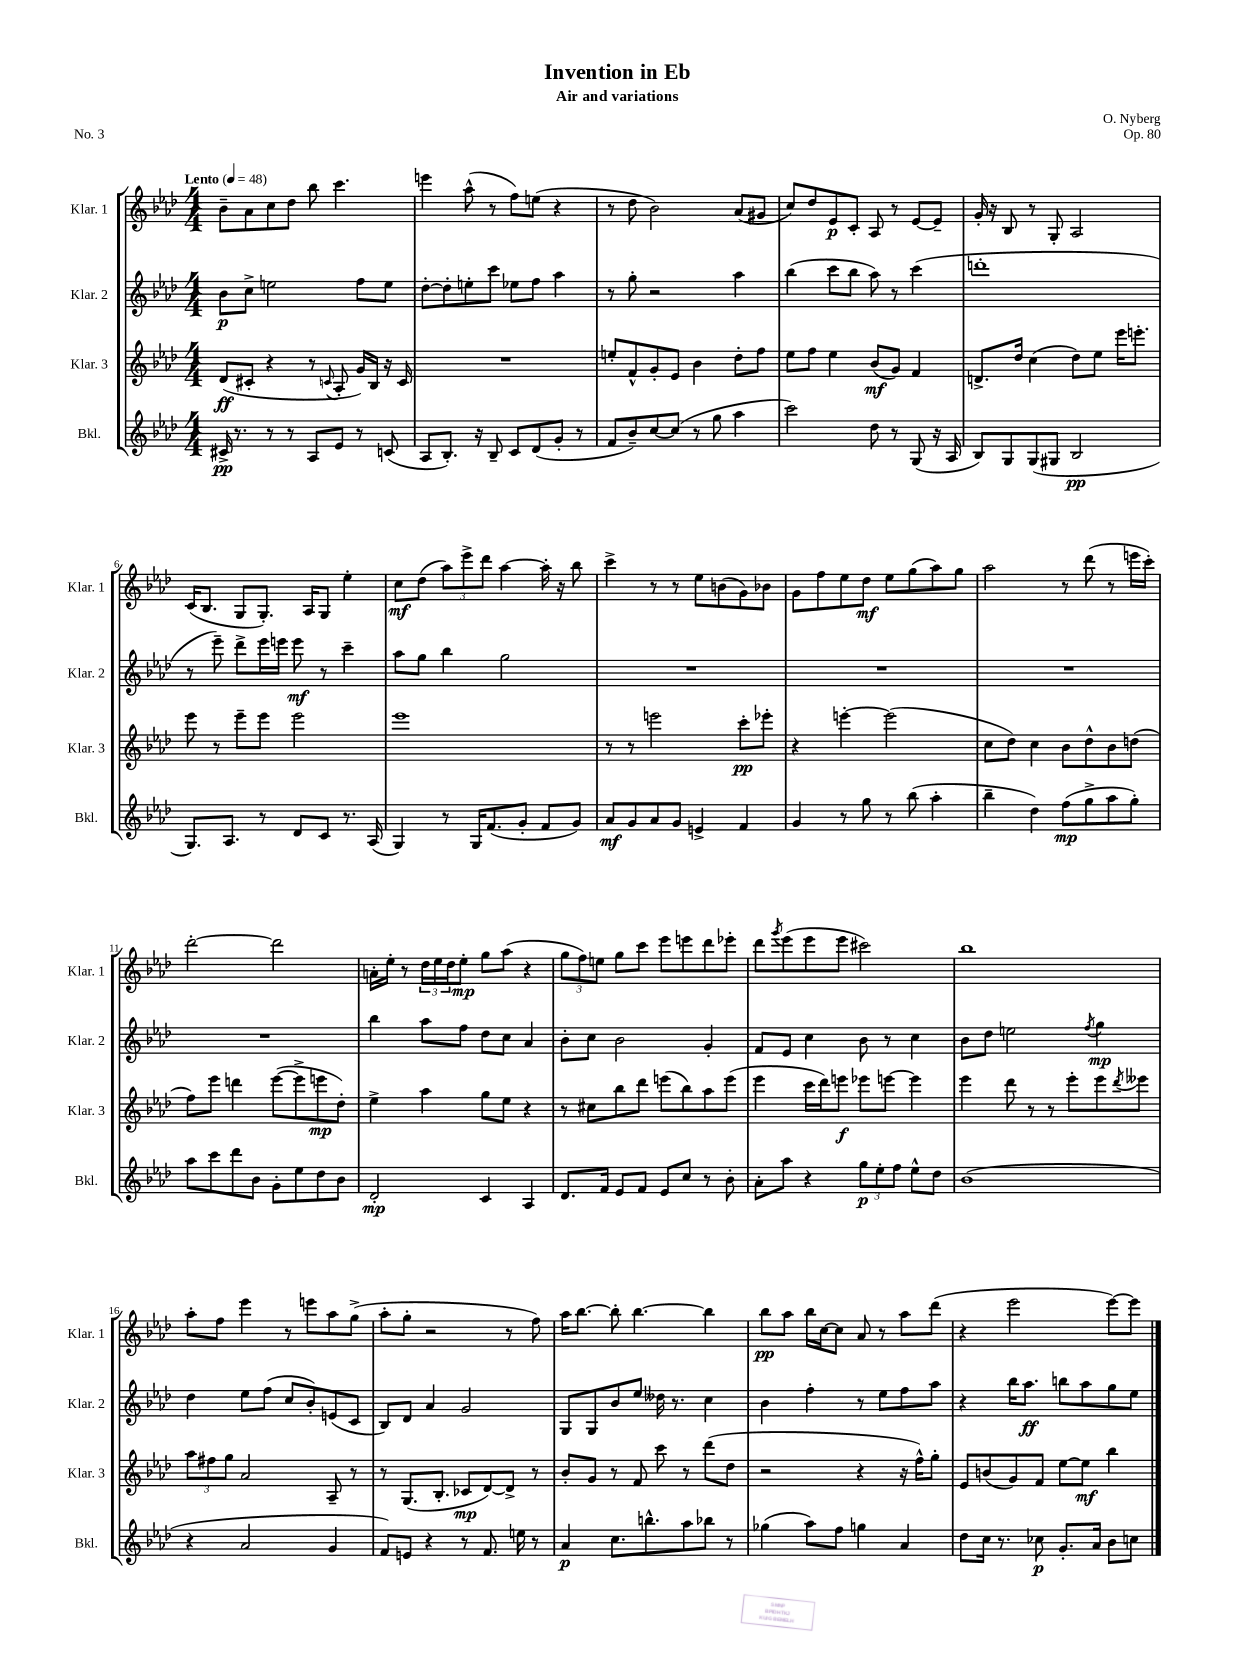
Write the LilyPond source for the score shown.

\header { title = "Invention in Eb" composer = "O. Nyberg" subtitle = "Air and variations" opus = "Op. 80" piece = "No. 3" }
<<
\new StaffGroup <<
\new Staff = "s0" \with { instrumentName = "Klar. 1" shortInstrumentName = "Klar. 1" } {
    \clef treble \key aes \major \numericTimeSignature \time 4/4 \tempo "Lento" 4 = 48
    bes'8-- aes'8 c''8 des''8 bes''8 c'''4. |
    e'''4 aes''8-^( r8 f''8) e''8( r4 |
    r8 des''8 bes'2) aes'8( gis'8 |
    c''8) des''8 ees'8\p c'8-. aes8 r8 ees'8~ ees'8-- |
    g'16-. r16 bes8 r8 g8-. aes2 |
    c'16( bes8. g8 g8.-.) aes16 g8 ees''4-. |
    c''8\mf des''8( \tuplet 3/2 { aes''8) ees'''8-> des'''8 } aes''4~ aes''16-. r16 bes''8 |
    c'''4-> r8 r8 ees''8 b'8( g'8) bes'8 |
    g'8 f''8 ees''8 des''8\mf ees''8 g''8( aes''8) g''8 |
    aes''2 r8 des'''8( r8 e'''16 c'''16-.) |
    des'''2~-. des'''2 |
    a'16-. ees''16-. r8 \tuplet 3/2 { des''16 ees''16 des''16 } ees''8-.\mp g''8 aes''8( r4 |
    \tuplet 3/2 { g''8 f''8) e''8 } g''8 c'''8 ees'''8 e'''8 des'''8 ees'''8-. |
    des'''8 \acciaccatura { g'''8 } ees'''8( ees'''8 ees'''8 cis'''2) |
    bes''1 |
    aes''8-. f''8 ees'''4 r8 e'''8 aes''8 g''8->( |
    aes''8-. g''8-. r2 r8 f''8) |
    aes''16 bes''8.~ bes''8-. bes''4.~ bes''4 |
    bes''8\pp aes''8 bes''16 c''16~ c''8 aes'8 r8 aes''8 des'''8( |
    r4 ees'''2 ees'''8~) ees'''8 \bar "|." |
}
\new Staff = "s1" \with { instrumentName = "Klar. 2" shortInstrumentName = "Klar. 2" } {
    \clef treble \key aes \major \numericTimeSignature \time 4/4
    bes'8\p c''8-> e''2 f''8 e''8 |
    des''8~-. des''8-. e''8-. c'''8 ees''8 f''8 aes''4 |
    r8 g''8-. r2 aes''4 |
    bes''4( c'''8 bes''8 aes''8) r8 c'''4( |
    d'''1-. |
    r8 ees'''8--) des'''8-> ees'''16 e'''16 e'''8\mf r8 c'''4-- |
    aes''8 g''8 bes''4 g''2 |
    R1 |
    R1 |
    R1 |
    R1 |
    bes''4 aes''8 f''8 des''8 c''8 aes'4 |
    bes'8-. c''8 bes'2 g'4-. |
    f'8 ees'8 c''4 bes'8 r8 c''4 |
    bes'8 des''8 e''2 \acciaccatura { f''8 } g''4\mp |
    des''4 ees''8 f''8( c''8 bes'8-.) e'8( c'8 |
    bes8) des'8 aes'4 g'2 |
    g8 g8 bes'8 ees''8 deses''16 r8. c''4 |
    bes'4 f''4-. r8 ees''8 f''8 aes''8 |
    r4 bes''16 aes''8.\ff b''8 aes''8 g''8 ees''8 \bar "|." |
}
\new Staff = "s2" \with { instrumentName = "Klar. 3" shortInstrumentName = "Klar. 3" } {
    \clef treble \key aes \major \numericTimeSignature \time 4/4
    des'8\ff( cis'8-. r4 r8 \appoggiatura { c'8 } aes8-. g'16) bes16 r16 c'16 |
    R1 |
    e''8-. f'8-^ g'8-. ees'8 bes'4 des''8-. f''8 |
    ees''8 f''8 ees''4 bes'8\mf( g'8) f'4 |
    d'8.-> des''16 c''4( des''8) ees''8 ees'''16 e'''8.-. |
    ees'''8 r8 ees'''8-- ees'''8 ees'''2 |
    ees'''1 |
    r8 r8 e'''2 c'''8-.\pp ees'''8-. |
    r4 e'''4~-. e'''2( |
    c''8 des''8) c''4 bes'8 des''8-^ bes'8 d''8( |
    f''8) ees'''8 d'''4 ees'''8~( ees'''8-> e'''8\mp des''8-.) |
    ees''4-> aes''4 g''8 ees''8 r4 |
    r8 cis''8 bes''8 des'''8 e'''8( bes''8) aes''8 e'''8( |
    ees'''4 c'''16 des'''16) e'''8\f ees'''8 e'''8~ e'''4 |
    ees'''4 des'''8 r8 r8 ees'''8-. ees'''8 \acciaccatura { des'''8 } eeses'''8 |
    \tuplet 3/2 { aes''8 fis''8 g''8 } aes'2 aes8-- r8 |
    r8 g8.( bes8.-. ces'8\mp des'8~) des'8-> r8 |
    bes'8-. g'8 r8 f'8 c'''8 r8 des'''8( des''8 |
    r2 r4 r16 f''16-^) g''8-. |
    ees'8 b'8( g'8) f'8 ees''8~ ees''8\mf bes''4 \bar "|." |
}
\new Staff = "s3" \with { instrumentName = "Bkl." shortInstrumentName = "Bkl." } {
    \clef treble \key aes \major \numericTimeSignature \time 4/4
    cis'16->\pp r8. r8 r8 aes8 ees'8 r8 c'8( |
    aes8 bes8.-.) r16 bes8-- c'8 des'8( g'8-. r8 |
    f'8 bes'8--) c''8~ c''8( r8 g''8 aes''4 |
    c'''2) des''8 r8 g8( r16 aes16 |
    bes8) g8 g8( gis8 bes2\pp |
    g8.) aes8. r8 des'8 c'8 r8. aes16( |
    g4) r8 g16 f'8.( g'8-. f'8 g'8) |
    aes'8\mf g'8 aes'8 g'8 e'4-> f'4 |
    g'4 r8 g''8 r8 bes''8( aes''4-. |
    bes''4-- des''4) f''8\mp( g''8-> aes''8 g''8-.) |
    aes''8 c'''8 des'''8 bes'8 g'8-. ees''8 des''8 bes'8 |
    des'2-.\mp c'4 aes4 |
    des'8. f'16 ees'8 f'8 ees'8 c''8 r8 bes'8-. |
    aes'8-. aes''8 r4 \tuplet 3/2 { g''8\p ees''8-. f''8 } ees''8-^ des''8 |
    bes'1( |
    r4 aes'2 g'4 |
    f'8) e'8 r4 r8 f'8. e''16 r8 |
    aes'4\p c''8. b''8.-^ aes''8 bes''8 r8 |
    ges''4( aes''8) f''8 g''4 aes'4 |
    des''8 c''16 r8. ces''8\p g'8.-. aes'16 bes'8 c''8 \bar "|." |
}
>>
>>
